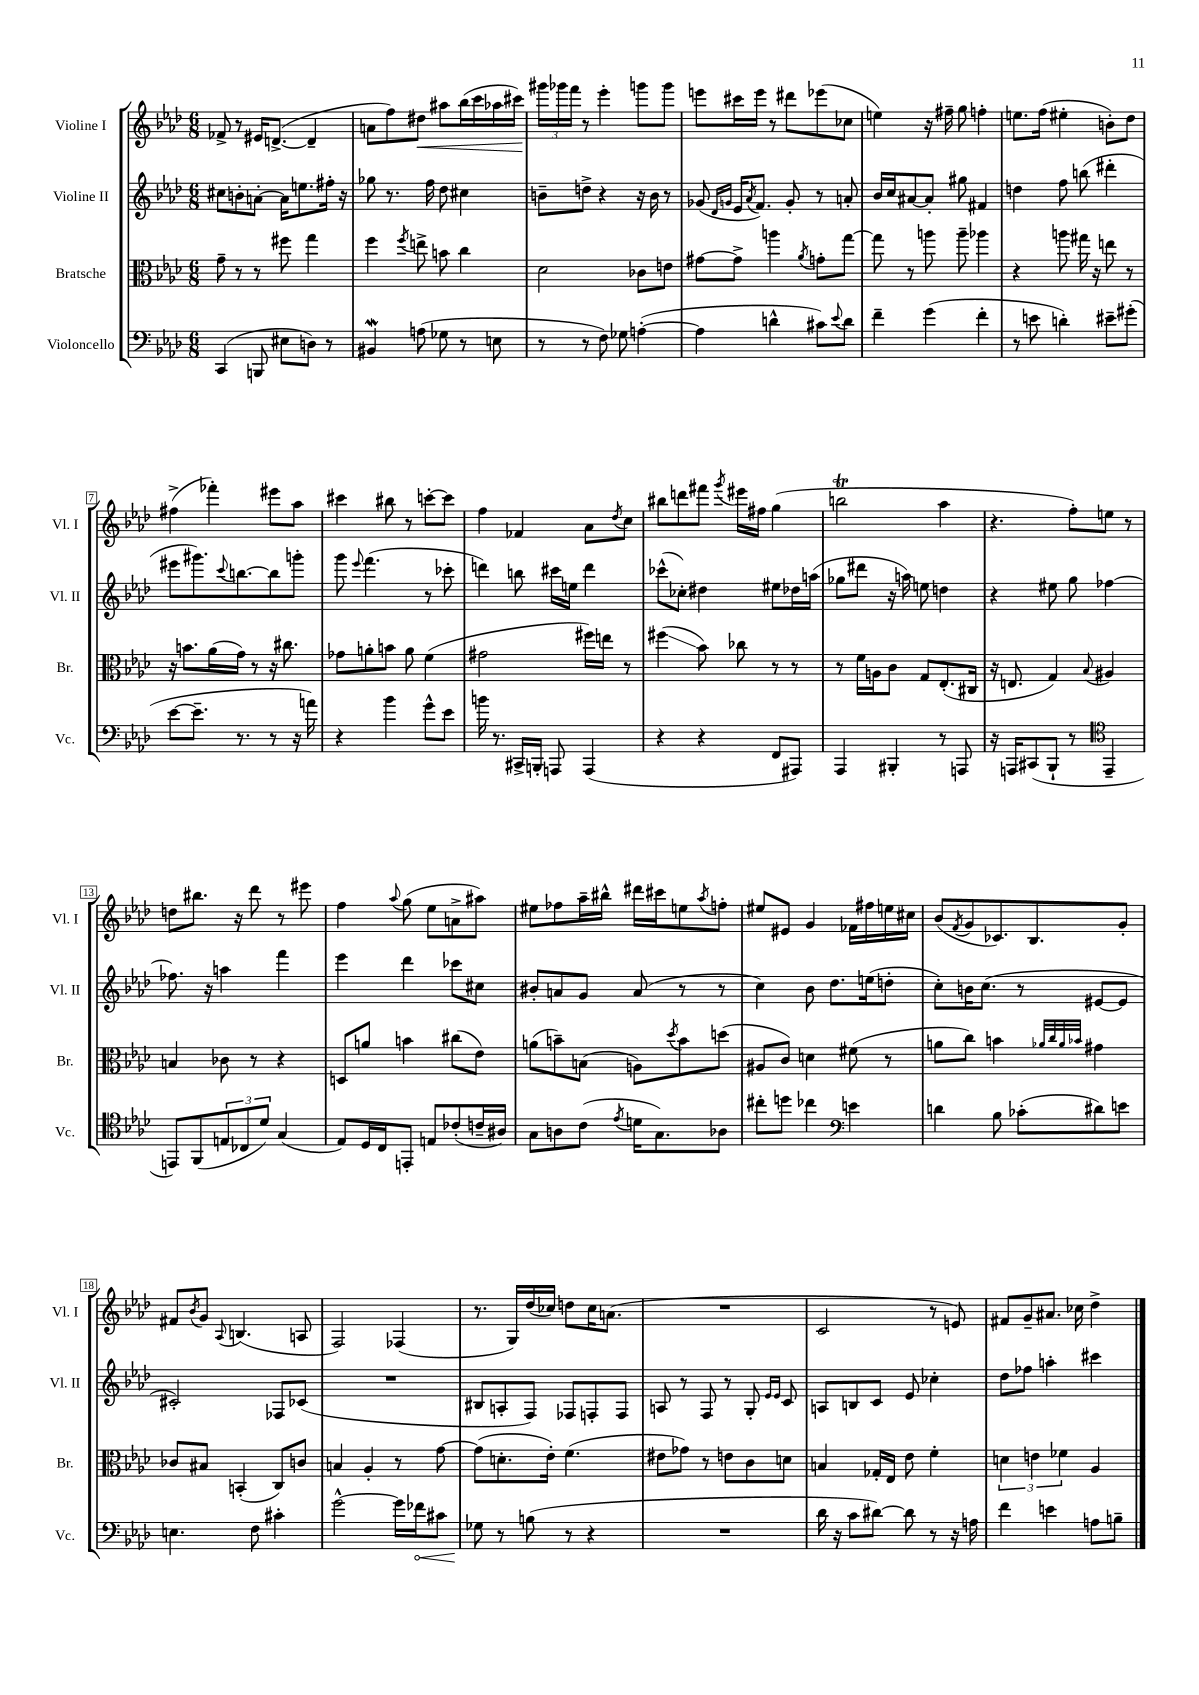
<<
\new StaffGroup <<
\new Staff = "s0" \with { instrumentName = "Violine I" shortInstrumentName = "Vl. I" } {
    \clef treble \key aes \major \numericTimeSignature \time 6/8
    fes'8-> r8 eis'16 d'8.~->( d'4-- |
    a'8 f''8) dis''8\< ais''8 bes''16( c'''16 aes''16 cis'''16\!) |
    \tuplet 3/2 { gis'''16 ges'''16 f'''16 } r8 ees'''4-. g'''8 g'''8 |
    e'''8 cis'''16 e'''16 r8 dis'''8 ees'''8( ces''8 |
    e''4) r16 fis''16-- g''8 f''4-. |
    e''8. f''16( eis''4-. b'8-.) des''8 |
    fis''4->( fes'''4-.) eis'''8 aes''8 |
    cis'''4 bis''8 r8 c'''8~-. c'''8 |
    f''4 fes'4 aes'8 \acciaccatura { des''8 } c''8 |
    bis''8 d'''8 fis'''8 \acciaccatura { g'''8 } eis'''16 fis''16 g''4( |
    b''2\trill aes''4 |
    r4. f''8-.) e''8 r8 |
    d''8 bis''8. r16 des'''8 r8 eis'''8 |
    f''4 \appoggiatura { aes''8 } g''8( ees''8 a'8-> ais''8) |
    eis''8 fes''8 aes''16-- bis''16-^ dis'''16 cis'''16 e''8 \acciaccatura { aes''8 } f''8-. |
    eis''8 eis'8 g'4 fes'16 fis''16 e''16 cis''16 |
    bes'8( \acciaccatura { f'8 } g'8 ces'8.) bes8. g'8-. |
    fis'8 \acciaccatura { bes'8 } g'8 \appoggiatura { aes8 } b4.( a8 |
    f2) fes4( |
    r8. g16) des''16( ces''16) d''8 ces''16 a'8.( |
    R2. |
    c'2 r8 e'8) |
    fis'8 g'8-- ais'8. ces''16 des''4-> \bar "|." |
}
\new Staff = "s1" \with { instrumentName = "Violine II" shortInstrumentName = "Vl. II" } {
    \clef treble \key aes \major \numericTimeSignature \time 6/8
    cis''8 b'8-. a'8~-. a'16 e''8. fis''16-. r16 |
    ges''8 r8. f''16 des''8 cis''4 |
    b'8-- d''8-> r4 r16 b'16 r8 |
    ges'8( \grace { des'16 g'16 } ees'16 \acciaccatura { aes'8 } f'8.) g'8-. r8 a'8-. |
    bes'16 c''16 ais'8~ ais'8-. gis''8 fis'4 |
    d''4 f''8 b''8( dis'''4-. |
    eis'''8 gis'''8.) \appoggiatura { c'''8 } b''8.~ b''8 g'''8-. |
    g'''8 \appoggiatura { ees'''8 } f'''4.( r8 ces'''8-. |
    d'''4) b''8 cis'''16 e''16 d'''4 |
    ces'''8-^( ces''8-.) dis''4 eis''8 des''16 a''16( |
    ges''8 dis'''8 r16 a''16) e''8 d''4 |
    r4 eis''8 g''8 fes''4~ |
    fes''8. r16 a''4 f'''4 |
    ees'''4 des'''4 ces'''8 cis''8 |
    bis'8-. a'8 g'8 a'8( r8 r8 |
    c''4) bes'8 des''8. e''16( d''8-. |
    c''8-.) b'16 c''8.( r8 eis'8~ eis'8 |
    cis'2-.) fes8 ces'8( |
    R2. |
    bis8 a8-. f8) fes8 f8-. f8 |
    a8 r8 f8 r8 g8-. \grace { ees'16 ees'16 } c'8 |
    a8 b8 c'8 ees'8 ces''4-. |
    des''8 fes''8 a''4-. cis'''4 \bar "|." |
}
\new Staff = "s2" \with { instrumentName = "Bratsche" shortInstrumentName = "Br." } {
    \clef alto \key aes \major \numericTimeSignature \time 6/8
    g'8-- r8 r8 fis''8 g''4 |
    f''4 \acciaccatura { f''8 } e''8-> b'8 c''4 |
    des'2 ces'8 e'8 |
    gis'8~ gis'8-> a''4 \acciaccatura { aes'8 } g'8-. g''8~ |
    g''8 r8 a''8 a''8-- aes''4 |
    r4 a''8 gis''16 r16 e''8 r8 |
    r16 b'8. aes'16( g'16) r8 r16 cis''8. |
    ges'8 a'8-. b'8 a'8 f'4( |
    gis'2 fis''16) e''16 r8 |
    fis''4\glissando( bes'8) ces''8 r8 r8 |
    r8 f'16 a16 c'8 g8 ees8.-.( cis16 |
    r16 e8. g4) \appoggiatura { bes8 } ais4 |
    b4 ces'8 r8 r4 |
    d8 a'8 b'4 cis''8( ees'8) |
    a'8( b'8--) b8( a8) \acciaccatura { des''8 } b'8 d''8( |
    ais8 c'8) d'4 fis'8( r8 |
    a'8 c''8) b'4 \grace { aes'32 c''32 aes'32 bes'32 } gis'4 |
    ces'8 bis8 b,4-.( c8) c'8 |
    b4 aes4-. r8 g'8~ |
    g'8( d'8.-. ees'16-.) f'4.( |
    eis'8 ges'8) r8 e'8 c'8 d'8 |
    b4 ges16-. ees16 ees'8 f'4-. |
    \tuplet 3/2 { d'4 e'4 fes'4 } aes4 \bar "|." |
}
\new Staff = "s3" \with { instrumentName = "Violoncello" shortInstrumentName = "Vc." } {
    \clef bass \key aes \major \numericTimeSignature \time 6/8
    c,4( b,,8 eis8 d8) r8 |
    bis,4\mordent a8( ges8 r8 e8 |
    r8 r8 f8) ges8 a4~-.( |
    a4 d'4-^ cis'8) \appoggiatura { ees'8 } d'8 |
    f'4-- g'4( f'4-. |
    r8 e'8 d'4-.) eis'8-- gis'8-.( |
    ees'8~ ees'8.-- r8. r8 r16 a'16) |
    r4 bes'4 g'8-^ ees'8 |
    b'16 r8. cis,16-> b,,16-. a,,8 a,,4( |
    r4 r4 f,8 ais,,8) |
    aes,,4 bis,,4-. r8 a,,8 |
    r16 a,,16 cis,8( bes,,8-! r8 \clef tenor ees,4-- |
    e,8) f,8( \tuplet 3/2 { e8 ces8 des'8) } g4( |
    ees8) des16 c16 e,8-. e8 ces'8-.( c'16-- ais16) |
    g8 a8 c'8( \acciaccatura { ees'8 } d'16 g8.) aes8 |
    cis''8-. d''8 ces''4 \clef bass e'4 |
    d'4 bes8 ces'8-.( dis'8) e'8 |
    e4. f8 cis'4-. |
    g'2~-^ g'16 \once \override Hairpin.circled-tip = ##t fes'16\< cis'8 |
    ges8\! r8 b8( r8 r4 |
    R2. |
    des'16 r16 c'8 dis'8~) dis'8 r8 r16 a16 |
    f'4 e'4 a8 b8-- \bar "|." |
}
>>
>>
\layout { \context { \Score \override BarNumber.stencil = #(make-stencil-boxer 0.1 0.3 ly:text-interface::print) } }
